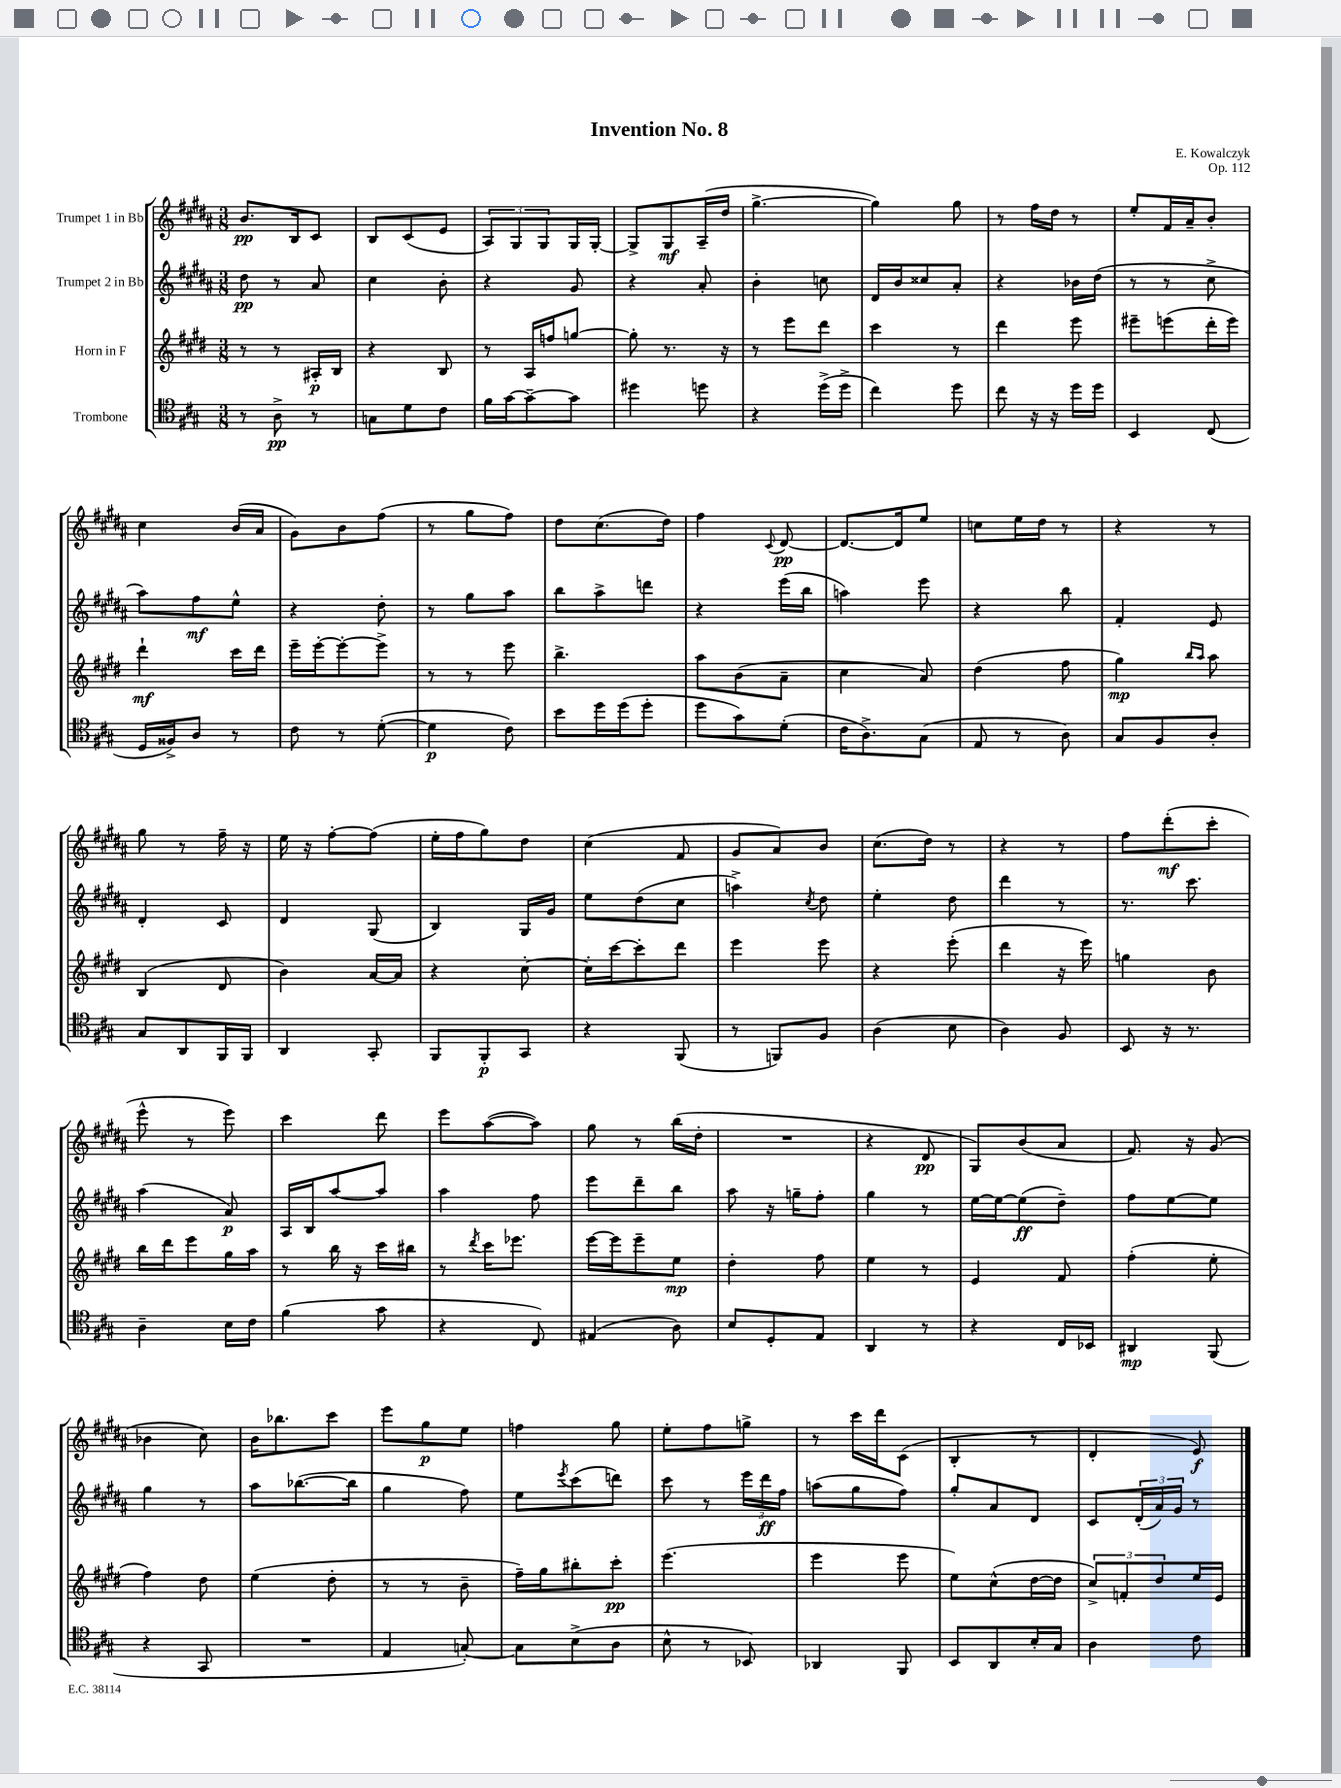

**kern	**dynam	**kern	**dynam	**kern	**dynam	**kern	**dynam
*part4	*part4	*part3	*part3	*part2	*part2	*part1	*part1
*staff4	*staff4	*staff3	*staff3	*staff2	*staff2	*staff1	*staff1
*I"Trombone	*	*I"Horn in F	*	*I"Trumpet 2 in Bb	*	*I"Trumpet 1 in Bb	*
*clefC4	*	*clefG2	*	*clefG2	*	*clefG2	*
*k[f#c#g#]	*	*k[f#c#g#d#]	*	*k[f#c#g#d#a#]	*	*k[f#c#g#d#a#]	*
*M3/8	*	*M3/8	*	*M3/8	*	*M3/8	*
=1	=1	=1	=1	=1	=1	=1	=1
8r	.	8r	.	8dd#\	pp	8.b/L	pp
8A^\	pp	8r	.	8r	.	.	.
.	.	.	.	.	.	16B/k	.
8r	.	16A#X'/LL	p	8a#/	.	8c#/J	.
.	.	16B/JJ	.	.	.	.	.
=2	=2	=2	=2	=2	=2	=2	=2
8Gn\L	.	4r	.	4cc#\	.	8B/L	.
8d\	.	.	.	.	.	(8c#/	.
8c#\J	.	8B/	.	8b'\	.	8e/J	.
=3	=3	=3	=3	=3	=3	=3	=3
16f#\LL	.	8r	.	4r	.	12A#/L)	.
[16g#\J	.	.	.	.	.	.	.
.	.	.	.	.	.	12G#/	.
8g#~\_	.	16A/LL	.	.	.	.	.
.	.	.	.	.	.	12G#/	.
.	.	16ffn/J	.	.	.	.	.
8g#\J]	.	[8ggn/J	.	8g#/	.	16G#/L	.
.	.	.	.	.	.	[16G#'/JJ	.
=4	=4	=4	=4	=4	=4	=4	=4
4dd#X\	.	8gg'\]	.	4r	.	8G#^/L]	.
.	.	8.r	.	.	.	8G#/	mf
8ddn\	.	.	.	8a#'/	.	(16A#~/L	.
.	.	16r	.	.	.	16dd#/JJ	.
=5	=5	=5	=5	=5	=5	=5	=5
4r	.	8r	.	4b'\	.	[4.gg#^\	.
.	.	8eee\L	.	.	.	.	.
(16dd^\LL	.	8ddd#\J	.	8ccn\	.	.	.
16dd^\JJ	.	.	.	.	.	.	.
=6	=6	=6	=6	=6	=6	=6	=6
4cc#\)	.	4ccc#\	.	16d#/LL	.	4gg#\])	.
.	.	.	.	16b/J	.	.	.
.	.	.	.	8cc##X/	.	.	.
8dd\	.	8r	.	8a#'/J	.	8gg#\	.
=7	=7	=7	=7	=7	=7	=7	=7
8cc#\	.	4ddd#\	.	4r	.	8r	.
16r	.	.	.	.	.	16ff#\LL	.
16r	.	.	.	.	.	16dd#\JJ	.
16dd\LL	.	8eee\	.	16b-X\LL	.	8r	.
16dd\JJ	.	.	.	(16dd#\JJ	.	.	.
=8	=8	=8	=8	=8	=8	=8	=8
4BB/	.	8eee#X~\L	.	8r	.	8ee'/L	.
.	.	(8eeen\	.	8r	.	16f#/L	.
.	.	.	.	.	.	16a#~/J	.
(8C#/	.	16ddd#'\L	.	8cc#^\	.	8b'/J	.
.	.	16eee\JJ)	.	.	.	.	.
!!LO:LB:g=z
=9	=9	=9	=9	=9	=9	=9	=9
16D/LL	.	4ddd#`\	mf	8aa#\L)	.	4cc#\	.
16F##X^/J)	.	.	.	.	.	.	.
8A/J	.	.	.	8ff#\	mf	.	.
8r	.	16ccc#\LL	.	8ee^^\J	.	(16b/LL	.
.	.	16ddd#\JJ	.	.	.	16a#/JJ	.
=10	=10	=10	=10	=10	=10	=10	=10
8c#\	.	16eee~\LL	.	4r	.	8g#\L)	.
.	.	[16eee'\J	.	.	.	.	.
8r	.	8eee'\_	.	.	.	8b\	.
([8d'\	.	8eee^\J]	.	8dd#'\	.	(8ff#\J	.
=11	=11	=11	=11	=11	=11	=11	=11
4d\]	p	8r	.	8r	.	8r	.
.	.	8r	.	8gg#\L	.	8gg#\L	.
8c#\)	.	8eee\	.	8aa#\J	.	8ff#\J)	.
=12	=12	=12	=12	=12	=12	=12	=12
8b\L	.	4.bb^\	.	8bb\L	.	8dd#\L	.
16dd\L	.	.	.	8aa#^\	.	(8.cc#\	.
(16dd\J	.	.	.	.	.	.	.
8dd'\J	.	.	.	8dddn\J	.	.	.
.	.	.	.	.	.	16dd#\Jk)	.
=13	=13	=13	=13	=13	=13	=13	=13
8dd\L	.	8aa\L	.	4r	.	4ff#\	.
8g#\)	.	(8b\	.	.	.	.	.
.	.	.	.	.	.	8qqc#/	.
(8d'\J	.	8a~\J	.	(16eee\LL	.	[8d#/	pp
.	.	.	.	16bb\JJ	.	.	.
=14	=14	=14	=14	=14	=14	=14	=14
16c#\KL	.	4cc#\	.	4aan\)	.	8.d#/L_	.
8.A^\)	.	.	.	.	.	.	.
.	.	.	.	.	.	16d#/k]	.
(8G#\J	.	8a/)	.	8eee\	.	8ee/J	.
=15	=15	=15	=15	=15	=15	=15	=15
8E/	.	(4dd#\	.	4r	.	8ccn\L	.
8r	.	.	.	.	.	16ee\L	.
.	.	.	.	.	.	16dd#\JJ	.
8A\)	.	8ff#\	.	8bb\	.	8r	.
=16	=16	=16	=16	=16	=16	=16	=16
8G#/L	.	4gg#\)	mp	4f#'/	.	4r	.
8F#/	.	.	.	.	.	.	.
.	.	16qqbb/LL	.	.	.	.	.
.	.	16qqaa/JJ	.	.	.	.	.
8A'/J	.	8aa\	.	8e/	.	8r	.
!!LO:LB:g=z
=17	=17	=17	=17	=17	=17	=17	=17
8G#/L	.	(4B/	.	4d#'/	.	8gg#\	.
8AA/	.	.	.	.	.	8r	.
16FF#/L	.	8d#/	.	8c#/	.	16ff#~\	.
16FF#/JJ	.	.	.	.	.	16r	.
=18	=18	=18	=18	=18	=18	=18	=18
4AA/	.	4b\)	.	4d#/	.	16ee\	.
.	.	.	.	.	.	16r	.
.	.	.	.	.	.	[8ff#'\L	.
8GG#'/	.	[16a/LL	.	(8G#/	.	(8ff#\J]	.
.	.	16a/JJ]	.	.	.	.	.
=19	=19	=19	=19	=19	=19	=19	=19
8FF#/L	.	4r	.	4B/)	.	16ee'\LL	.
.	.	.	.	.	.	16ff#\J	.
8FF#'/	p	.	.	.	.	8gg#\)	.
8GG#/J	.	[8cc#'\	.	16G#/LL	.	8dd#\J	.
.	.	.	.	16g#/JJ	.	.	.
=20	=20	=20	=20	=20	=20	=20	=20
4r	.	16cc#'\LL]	.	8ee\L	.	(4cc#\	.
.	.	[16ccc#\J	.	.	.	.	.
.	.	8ccc#'\]	.	(8dd#\	.	.	.
(8FF#/	.	8ddd#\J	.	8cc#\J	.	8f#/	.
=21	=21	=21	=21	=21	=21	=21	=21
8r	.	4eee\	.	4aan^\)	.	8g#/L	.
8FFn/L)	.	.	.	.	.	8a#/)	.
.	.	.	.	8qcc#/	.	.	.
8F#/J	.	8eee\	.	8dd#\	.	8b/J	.
=22	=22	=22	=22	=22	=22	=22	=22
(4A\	.	4r	.	4ee'\	.	(8.cc#\L	.
.	.	.	.	.	.	16dd#\Jk)	.
8B\	.	(8eee'\	.	8dd#\	.	8r	.
=23	=23	=23	=23	=23	=23	=23	=23
4A\)	.	4ddd#\	.	4ddd#\	.	4r	.
8F#/	.	16r	.	8r	.	8r	.
.	.	16eee\)	.	.	.	.	.
=24	=24	=24	=24	=24	=24	=24	=24
8BB/	.	4ggn\	.	8.r	.	8ff#\L	.
16r	.	.	.	.	.	(8ddd#'\	mf
8.r	.	.	.	8.ccc#\	.	.	.
.	.	8b\	.	.	.	8ccc#'\J	.
!!LO:LB:g=z
=25	=25	=25	=25	=25	=25	=25	=25
4A~\	.	16bb\LL	.	(4aa#\	.	8eee^^\	.
.	.	16ddd#\J	.	.	.	.	.
.	.	8eee\	.	.	.	8r	.
16B\LL	.	16gg#\L	.	8a#/)	p	8eee\)	.
16c#\JJ	.	16aa\JJ	.	.	.	.	.
=26	=26	=26	=26	=26	=26	=26	=26
(4f#\	.	8r	.	16A#/LL	.	4ccc#\	.
.	.	.	.	16B/J	.	.	.
.	.	16bb\	.	[8aa#/	.	.	.
.	.	16r	.	.	.	.	.
8g#\	.	16ccc#\LL	.	8aa#/J]	.	8ddd#\	.
.	.	16bb#X\JJ	.	.	.	.	.
=27	=27	=27	=27	=27	=27	=27	=27
4r	.	8r	.	4aa#\	.	8eee\L	.
.	.	8qddd#/	.	.	.	.	.
.	.	16ccc#\KL	.	.	.	([8aa#\	.
.	.	8.eee-X\J	.	.	.	.	.
8C#/)	.	.	.	8ff#\	.	8aa#\J])	.
=28	=28	=28	=28	=28	=28	=28	=28
(4E#X/	.	[16eee\LL	.	8eee\L	.	8gg#\	.
.	.	16eee\J]	.	.	.	.	.
.	.	8eee~\	.	8ddd#~\	.	8r	.
8A\)	.	8ee\J	mp	8bb\J	.	(16bb\LL	.
.	.	.	.	.	.	16dd#'\JJ	.
=29	=29	=29	=29	=29	=29	=29	=29
8B/L	.	4dd#'\	.	8aa#\	.	4.r	.
8D'/	.	.	.	16r	.	.	.
.	.	.	.	16ggn~\KL	.	.	.
8E/J	.	8ff#\	.	8ff#'\J	.	.	.
=30	=30	=30	=30	=30	=30	=30	=30
4AA/	.	4ee\	.	4gg#\	.	4r	.
8r	.	8r	.	8r	.	8d#/	pp
=31	=31	=31	=31	=31	=31	=31	=31
4r	.	4e/	.	[16ee\LL	.	8G#/L)	.
.	.	.	.	16ee\J_	.	.	.
.	.	.	.	(8ee\]	ff	(8b/	.
16C#/LL	.	8f#/	.	8dd#~\J)	.	8a#/J	.
16BB-X/JJ	.	.	.	.	.	.	.
=32	=32	=32	=32	=32	=32	=32	=32
4AA#X/	mp	(4ff#'\	.	8ff#\L	.	8.f#/)	.
.	.	.	.	[8ee\	.	.	.
.	.	.	.	.	.	16r	.
(8FF#/	.	8ee'\	.	8ee\J]	.	(8g#/	.
!!LO:LB:g=z
=33	=33	=33	=33	=33	=33	=33	=33
4r	.	4ff#\)	.	4gg#\	.	4b-X\	.
8GG#/	.	8dd#\	.	8r	.	8cc#\)	.
=34	=34	=34	=34	=34	=34	=34	=34
4.r	.	(4ee\	.	8aa#\L	.	16b\KL	.
.	.	.	.	.	.	8.bb-X\	.
.	.	.	.	([8.bb-X\	.	.	.
.	.	8dd#'\	.	.	.	8ccc#\J	.
.	.	.	.	16bb-\Jk]	.	.	.
=35	=35	=35	=35	=35	=35	=35	=35
4E/	.	8r	.	4gg#\	.	8eee\L	.
.	.	8r	.	.	.	8gg#\	p
[8Gn'/)	.	8b~\	.	8ff#\)	.	8ee\J	.
=36	=36	=36	=36	=36	=36	=36	=36
8G\L]	.	16ff#~\LL)	.	8ee\L	.	4ffn\	.
.	.	16gg#\J	.	.	.	.	.
.	.	.	.	8qeee/	.	.	.
(8B^\	.	8bb#X'\	.	(8ccc#\	.	.	.
8A\J	.	8ccc#'\J	pp	8dddn\J)	.	8gg#\	.
=37	=37	=37	=37	=37	=37	=37	=37
8B^^\	.	(4.eee\	.	8ccc#\	.	8ee'\L	.
8r	.	.	.	8r	.	8ff#\	.
8BB-X/)	.	.	.	24eee\LL	.	8ggn^\J	.
.	.	.	.	24ddd#\	ff	.	.
.	.	.	.	24ff#\JJ	.	.	.
=38	=38	=38	=38	=38	=38	=38	=38
4AA-X/	.	4eee\	.	(8aan\L	.	8r	.
.	.	.	.	8gg#\	.	16ccc#\LL	.
.	.	.	.	.	.	16ddd#\J	.
8FF#/	.	8eee\	.	8ff#\J)	.	(8c#\J	.
=39	=39	=39	=39	=39	=39	=39	=39
8BB/L	.	8ee\L)	.	8gg#'/L	.	4B'/	.
8AA/	.	(8cc#^^\	.	8a#/	.	.	.
16B'/L	.	[16dd#\L	.	8d#/J	.	8r	.
16G#/JJ	.	16dd#\JJ]	.	.	.	.	.
=40	=40	=40	=40	=40	=40	=40	=40
4A\	.	12cc#^/L)	.	8c#/L	.	4d#'/	.
.	.	12fn'/	.	.	.	.	.
.	.	.	.	(24d#'/L	.	.	.
.	.	12dd#/	.	24a#/)	.	.	.
.	.	.	.	24g#/JJ	.	.	.
8c#\	.	16ee/L	.	8r	.	8e/)	f
.	.	16e/JJ	.	.	.	.	.
==	==	==	==	==	==	==	==
*-	*-	*-	*-	*-	*-	*-	*-
